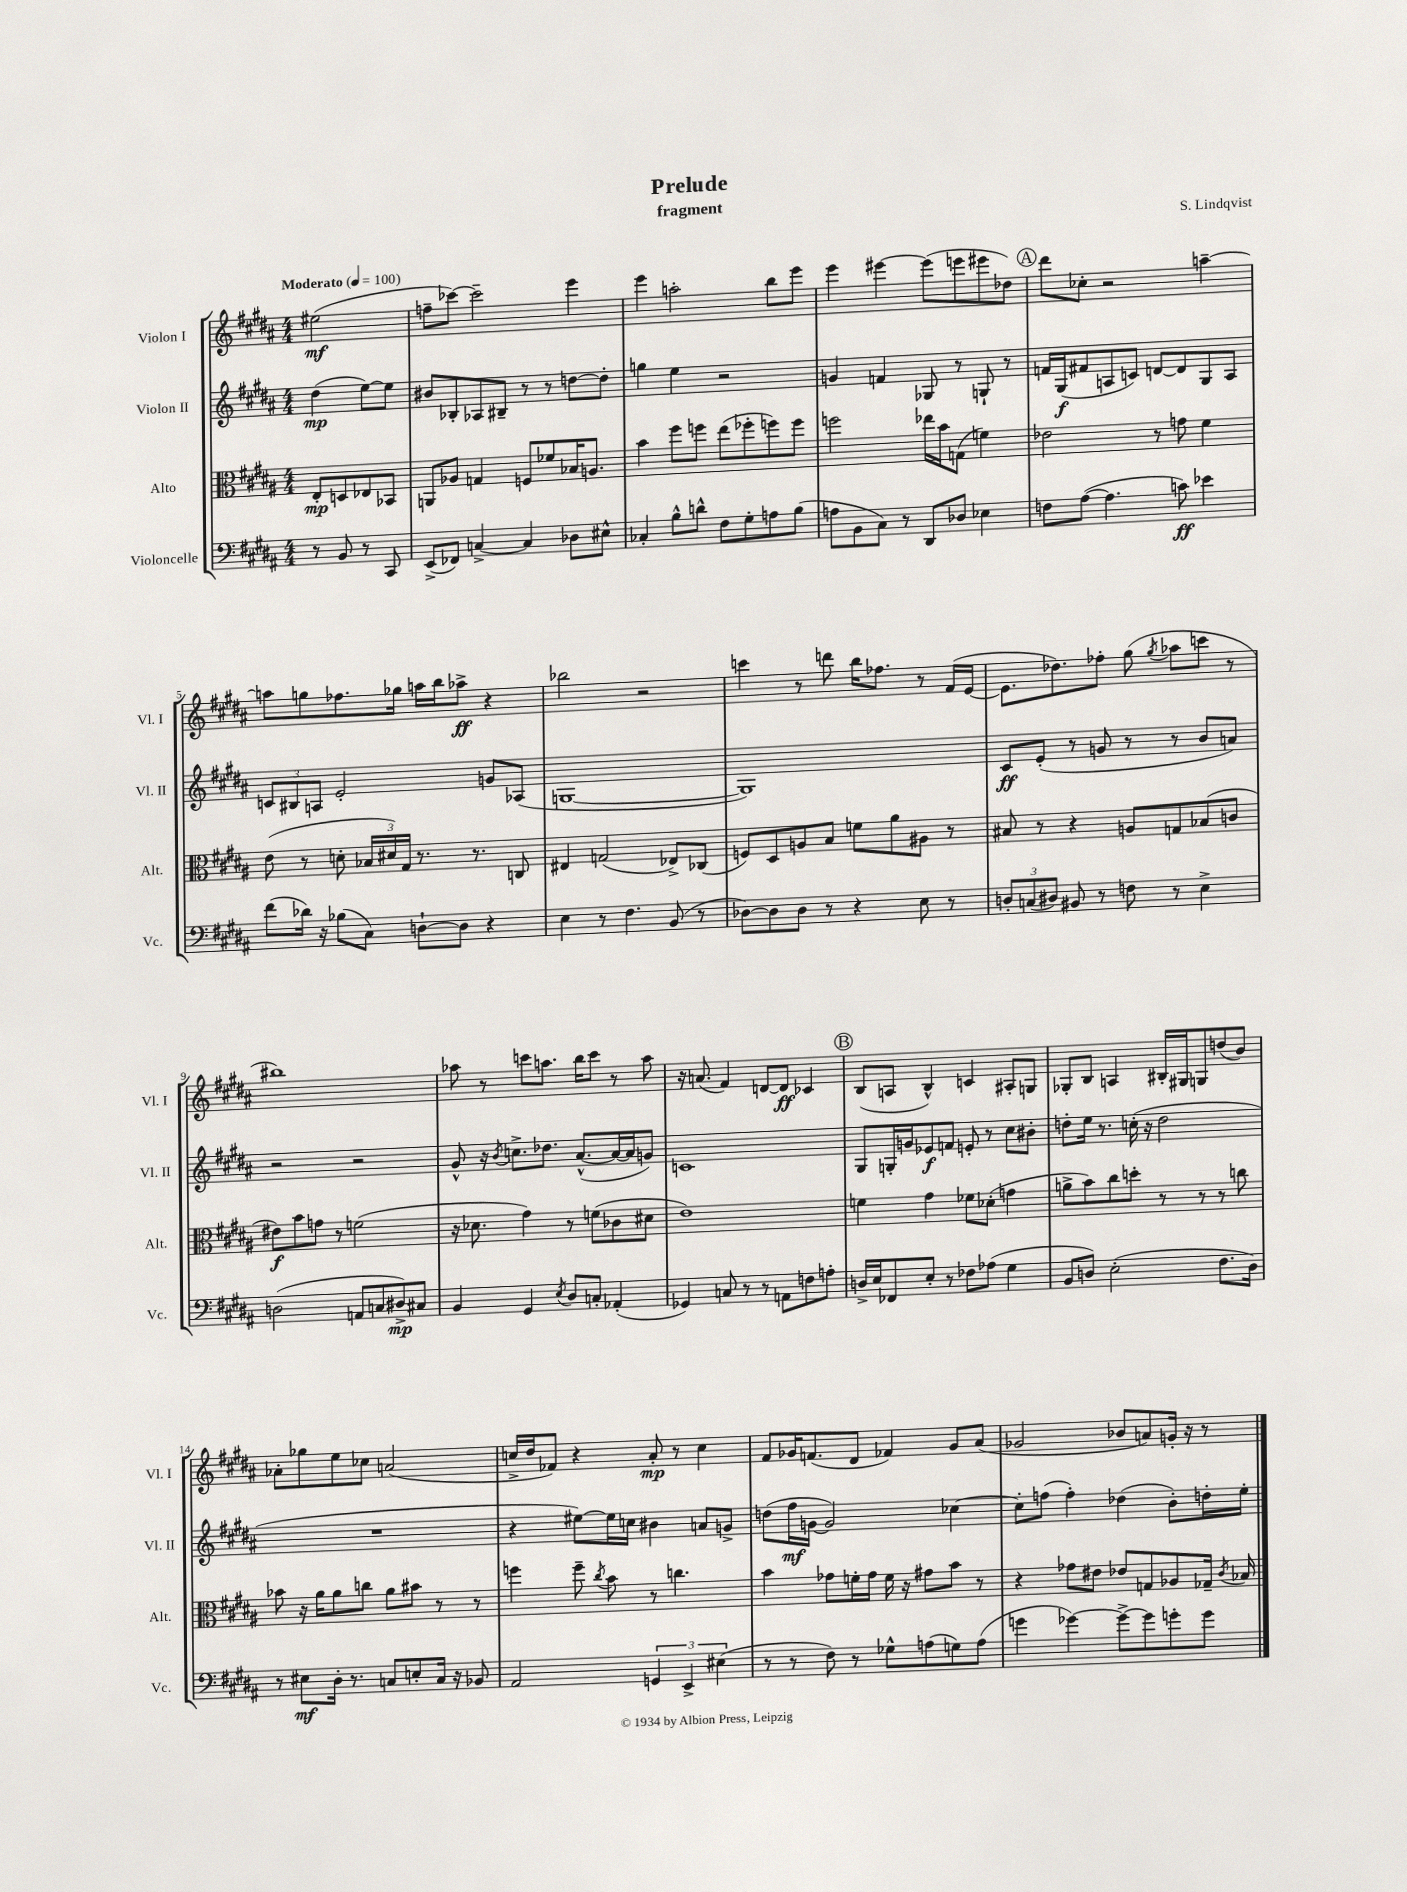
\header { title = "Prelude" composer = "S. Lindqvist" subtitle = "fragment" }
<<
\new StaffGroup <<
\new Staff = "s0" \with { instrumentName = "Violon I" shortInstrumentName = "Vl. I" } {
    \clef treble \key b \major \numericTimeSignature \time 4/4 \partial 2 \tempo "Moderato" 4 = 100
    \autoBeamOff eis''2\mf( |
    f''8[-- ces'''8]~) ces'''2-- e'''4 |
    e'''4 a''2-. b''8[ e'''8] |
    e'''4 eis'''4~ eis'''8[( e'''8 eis'''8 des''8]) |
    \mark \markup { \circle "A" } dis'''8[ ces''8]-. r2 a''4~-- |
    a''8[ g''8 fes''8. ges''16] a''16[ b''16 aes''8]->\ff r4 |
    bes''2 r2 |
    c'''4 r8 d'''8 b''16[ fes''8.] r8 fis'16[( e'16]~ |
    e'8.[ des''8.) fes''8]-. gis''8( \acciaccatura { gis''8 } aes''8[ c'''8] r8 |
    bis''1) |
    aes''8 r8 c'''8[ a''8.] b''16[ c'''8] r8 a''8 |
    r16 a'8.( fis'4) d'8[~ d'8]\ff ces'4 |
    \mark \markup { \circle "B" } b8[( a8] b4-^) c'4 ais8[-. g8] |
    ges8[-. b8] a4 bis16[-. gis16 g8 d''8( b'8]) |
    aes'8[-. ges''8 e''8 ces''8] a'2( |
    c''16[-> dis''16 fes'8]) r4 ais'8-.\mp r8 c''4 |
    fis'8[ ges'16 f'8.( dis'8] fes'4) ges'8[ ais'8]( |
    ges'2 bes'8[ a'8) g'16]-. r16 r8 \bar "|." |
}
\new Staff = "s1" \with { instrumentName = "Violon II" shortInstrumentName = "Vl. II" } {
    \clef treble \key b \major \numericTimeSignature \time 4/4 \partial 2
    \autoBeamOff dis''4\mp( e''8[~) e''8] |
    bis'8[ bes8-. aes8 bis8]-- r8 r8 d''8[~ d''8]-. |
    g''4 e''4 r2 |
    g'4 f'4 ges8 r8 g8-! r8 |
    \mark \markup { \circle "A" } f'16[ gis16\f( fis'8 a8 c'8]) d'8[~ d'8 gis8 a8] |
    \tuplet 3/2 { c'8[ bis8 a8] } e'2-. g'8[ aes8]( |
    g1~ |
    g1) |
    cis'8[\ff e'8]-.( r8 g'8 r8 r8 b'8[ a'8]) |
    r2 r2 |
    gis'8-^ r16 \acciaccatura { b'8 } c''8.[-> des''8.] ais'8.[~-^( ais'16~ ais'16 g'8]) |
    c'1 |
    \mark \markup { \circle "B" } gis8[ g16-. g'16 ees'8\f f'8] e'8-. r8 cis''8[ bis'8]-. |
    d''8[-. e''16] r8. c''16-.( r16 d''2 |
    R1 |
    r4 eis''8[~) eis''16 c''16] bis'4 a'8[ g'8]-> |
    d''8[( fis''16\mf g'16]~ g'2) ces''4~ |
    ces''8[-. f''8]( f''4-.) des''4( b'8[-.) d''16-. e''16]-. \bar "|." |
}
\new Staff = "s2" \with { instrumentName = "Alto" shortInstrumentName = "Alt." } {
    \clef alto \key b \major \numericTimeSignature \time 4/4 \partial 2
    \autoBeamOff e8[-.\mp d8 ees8 bes,8] |
    a,8[ aes8] g4 f8[ fes'8 bes16 a8.] |
    b'4 fis''8[ f''8] e''8[( fes''8-. f''8) f''8] |
    f''2 ees''16[ b'16 g8]( f'4) |
    \mark \markup { \circle "A" } ees'2 r8 g'8 fis'4 |
    e'8( r8 d'8-. \tuplet 3/2 { bes16[ dis'16) gis16] } r8. r8. c8 |
    eis4 g2( ees8[->) ces8]( |
    f8[) dis8 a8 b8] f'8[ ais'8 ais8] r8 |
    bis8 r8 r4 a8[ g8 bes8( c'8] |
    eis'8[\f) b'8 g'8] r8 f'2( |
    r16 des'8. gis'4) r8 f'8[( ces'8 dis'8] |
    e'1) |
    \mark \markup { \circle "B" } f'4 gis'4 fes'8[ des'8]-.( g'4 |
    a'8[-> b'8) cis''8 d''8]-. r8 r8 r8 c''8 |
    bes'8 r16 ais'16[ ais'8 c''8] ais'8[ bis'8] r8 r8 |
    f''4 f''8-- \acciaccatura { cis''8 } b'8 r8 c''4. |
    b'4 ges'8[ f'16-. ges'16] f'16 r16 gis'8[ b'8] r8 |
    r4 ges'8[ eis'8] ees'8[ g8 aes8 ges16]-- \acciaccatura { cis'8 } bes16 \bar "|." |
}
\new Staff = "s3" \with { instrumentName = "Violoncelle" shortInstrumentName = "Vc." } {
    \clef bass \key b \major \numericTimeSignature \time 4/4 \partial 2
    \autoBeamOff r8 b,8 r8 cis,8 |
    e,8[->( fes,8]) c4~-> c4 des8[ eis8]-^ |
    ces4-. b8[-^ d'8]-^ fis8[ gis8-. a8 b8]( |
    a8[ b,8 cis8]) r8 dis,8[ des8] ees4 |
    \mark \markup { \circle "A" } f8[ ais8]~( ais4. c'8\ff) ees'4 |
    fis'8[( des'16]) r16 bes8[( cis8]) d8[~-! d8] r4 |
    e4 r8 fis4. b,8( r8 |
    des8[~) des8 des8] r8 r4 e8 r8 |
    \tuplet 3/2 { d8[-. c8( dis8]) } bis,8 r8 f8 r8 e4-> |
    d2( a,8[ c8 dis8->\mp) cis8] |
    b,4 gis,4 \acciaccatura { e8 } dis8[ c8]-. aes,4-.( |
    ges,4) c8 r8 r8 a,8[ f8 a8]-. |
    \mark \markup { \circle "B" } d16[-> e16 fes,8 e8]-. r8 fes8[ aes8]( gis4 |
    b,8[ d8]) e2-.( fis8.[ d16]) |
    r8 eis8[\mf dis16]-. r8. c8[ e8-. c16] r16 bes,8 |
    ais,2 \tuplet 3/2 { g,4 e,4-> eis4( } |
    r8 r8 fis8) r8 ges8[-^ a8( g8) a8]( |
    g'4 ges'4~) ges'8[~-> ges'8 g'8-. g'8] \bar "|." |
}
>>
>>
